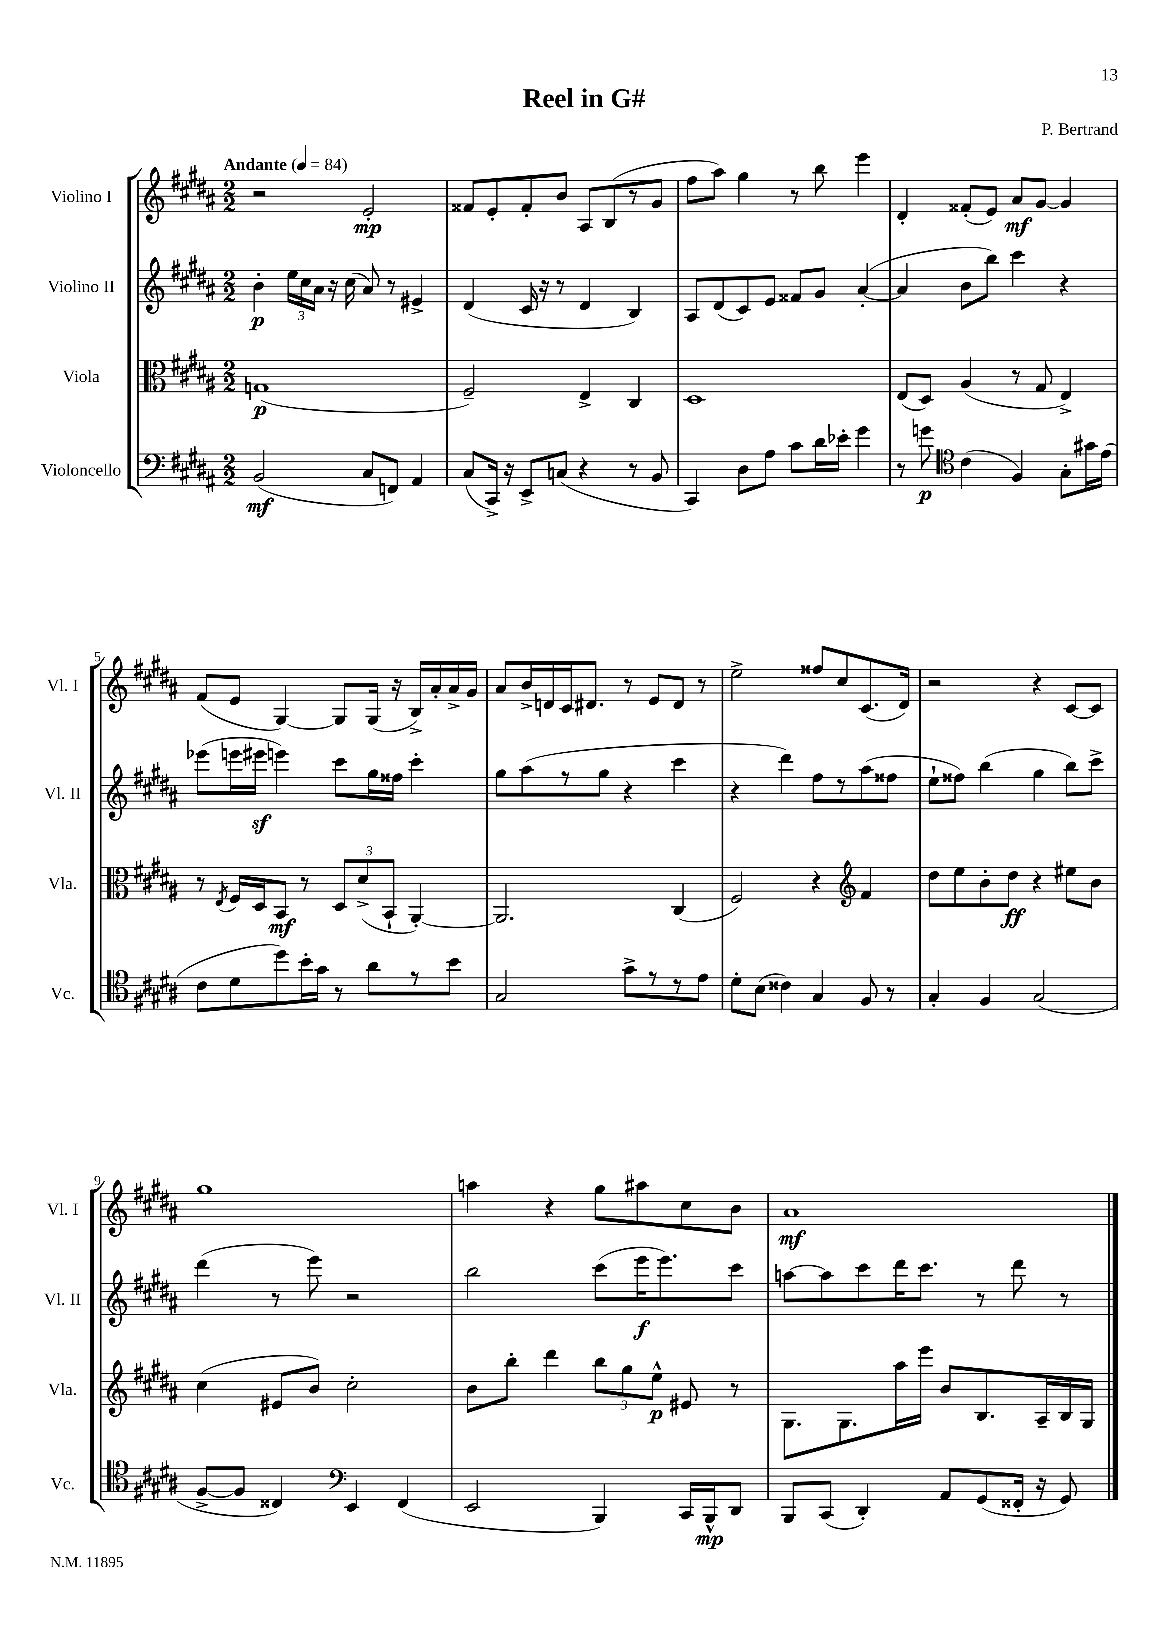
\header { title = "Reel in G#" composer = "P. Bertrand" }
<<
\new StaffGroup <<
\new Staff = "s0" \with { instrumentName = "Violino I" shortInstrumentName = "Vl. I" } {
    \clef treble \key b \major \numericTimeSignature \time 2/2 \tempo "Andante" 4 = 84
    \autoBeamOff r2 e'2-.\mp |
    fisis'8[ e'8-. fisis'8-. b'8] ais8[ b8( r8 gis'8] |
    fis''8[ ais''8]) gis''4 r8 b''8 e'''4 |
    dis'4-. fisis'8[-.( e'8]) ais'8[\mf gis'8]~ gis'4 |
    fis'8[( e'8] gis4~) gis8[ gis16]( r16 b16[->) ais'16-. ais'16-> gis'16] |
    ais'8[ b'16-> d'16 cis'16 dis'8.] r8 e'8[ dis'8] r8 |
    e''2-> fisis''8[ cis''8 cis'8.( dis'16]) |
    r2 r4 cis'8[~ cis'8] |
    gis''1 |
    a''4 r4 gis''8[ ais''8 cis''8 b'8] |
    ais'1\mf \bar "|." |
}
\new Staff = "s1" \with { instrumentName = "Violino II" shortInstrumentName = "Vl. II" } {
    \clef treble \key b \major \numericTimeSignature \time 2/2
    \autoBeamOff b'4-.\p \tuplet 3/2 { e''16[ cis''16 ais'16] } r16 cis''16( ais'8) r8 eis'4-> |
    dis'4( cis'16 r16 r8 dis'4 b4) |
    ais8[ dis'8( cis'8) e'8] fisis'8[ gis'8] ais'4~-.( |
    ais'4 b'8[ b''8]) cis'''4 r4 |
    ees'''8[( e'''16 eis'''16]\sf e'''4) cis'''8[ gis''16 fisis''16] cis'''4-. |
    gis''8[ ais''8( r8 gis''8] r4 cis'''4 |
    r4 dis'''4) fis''8[ r8 ais''8( fisis''8] |
    e''8[-! fisis''8]) b''4( gis''4 b''8[) cis'''8]-> |
    dis'''4( r8 e'''8) r2 |
    b''2 cis'''8[( e'''16\f e'''8.) cis'''8] |
    a''8[~ a''8 cis'''8 dis'''16 cis'''8.] r8 dis'''8 r8 \bar "|." |
}
\new Staff = "s2" \with { instrumentName = "Viola" shortInstrumentName = "Vla." } {
    \clef alto \key b \major \numericTimeSignature \time 2/2
    \autoBeamOff g1\p( |
    fis2--) e4-> cis4 |
    dis1 |
    e8[( dis8]) ais4( r8 gis8 e4->) |
    r8 \acciaccatura { e8 } fis16[ dis16 b,8]\mf r8 \tuplet 3/2 { dis8[ dis'8->( b,8]-! } ais,4~-.) |
    ais,2. cis4( |
    fis2) r4 \clef treble fis'4 |
    dis''8[ e''8 b'8-. dis''8]\ff r4 eis''8[ b'8] |
    cis''4( eis'8[ b'8]) cis''2-. |
    b'8[ b''8]-. dis'''4 \tuplet 3/2 { b''8[ gis''8 e''8]-^\p } eis'8 r8 |
    gis8.[ gis8. ais''16 e'''16] b'8[ b8. ais16-- b16 gis16] \bar "|." |
}
\new Staff = "s3" \with { instrumentName = "Violoncello" shortInstrumentName = "Vc." } {
    \clef bass \key b \major \numericTimeSignature \time 2/2
    \autoBeamOff b,2\mf( cis8[ f,8]) ais,4 |
    cis8[( cis,16]->) r16 e,8[-> c8]( r4 r8 b,8 |
    cis,4) dis8[ ais8] cis'8[ dis'16 ees'16]-. gis'4 |
    r8 g'8\p \clef tenor cis'4( fis4) gis8[-. gis'16 e'16]( |
    cis'8[ dis'8 dis''8) b'16-. gis'16] r8 ais'8[ r8 b'8] |
    gis2 gis'8[-> r8 r8 e'8] |
    dis'8[-. b8]( cisis'4) gis4 fis8 r8 |
    gis4-. fis4 gis2( |
    fis8[~-> fis8] cisis4) \clef bass e,4 fis,4( |
    e,2 b,,4) cis,16[ b,,16-^\mp dis,8] |
    b,,8[ cis,8]( dis,4-.) ais,8[ gis,8( fisis,16]-. r16 gis,8) \bar "|." |
}
>>
>>
